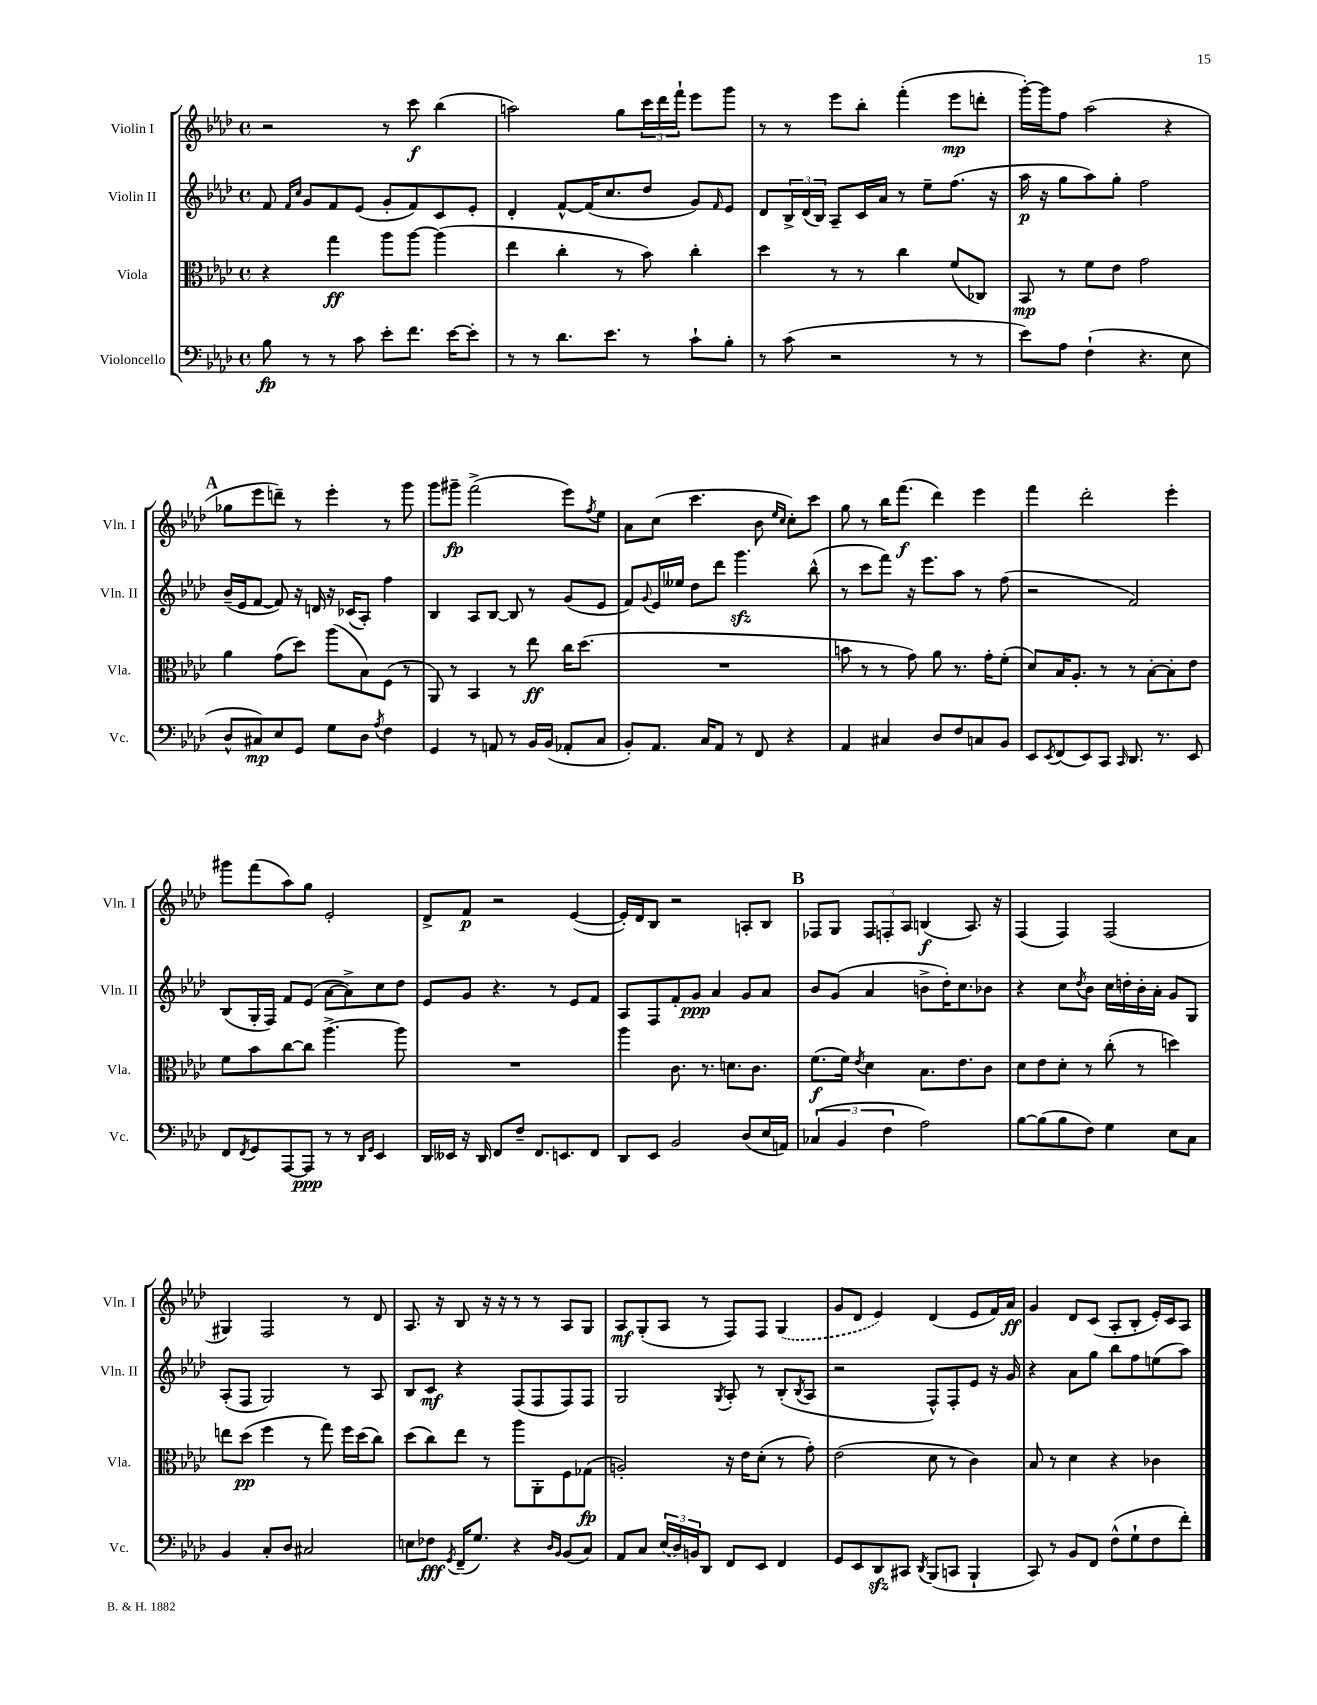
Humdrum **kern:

**kern	**kern	**kern	**kern
*staff4	*staff3	*staff2	*staff1
*clefF4	*clefC3	*clefG2	*clefG2
*k[b-e-a-d-]	*k[b-e-a-d-]	*k[b-e-a-d-]	*k[b-e-a-d-]
*M4/4	*M4/4	*M4/4	*M4/4
*met(c)	*met(c)	*met(c)	*met(c)
8B-\	4r	8f/	2r
.	.	16qqf/LL	.
.	.	16qqcc/JJ	.
8r	.	8g/L	.
8r	4gg\	8f/	.
8c\	.	(8e-/J	.
8e-'\L	8aa-\L	8g'/L	8r
8.f\J	[8aa-\J	8f/)	8ccc\
.	(4aa-\]	8c/	(4bb-\
[16e-\LK	.	.	.
8e-'\]J	.	8e-'/J	.
=	=	=	=
8r	4ee-\	4d-'/	2aa\)
8r	.	.	.
8.d-\L	4cc'\	[8f^^/L	.
.	.	(16f/]K	.
8.e-\J	.	8.cc/	.
.	8r	.	8gg\L
8r	8b-\)	8dd-/J	24ccc\L
.	.	.	24ddd-\
.	.	.	24fff`\JJ
8c`\L	4cc'\	8g/L)	8eee-\L
.	.	16qqf/	.
8B-'\J	.	8e-/J	8ggg\J
=	=	=	=
8r	4dd-\	8d-/L	8r
(8c\	.	24B-^/L	8r
.	.	(24d-/	.
.	.	24B-/JJ)	.
2r	8r	8A-~/L	8eee-\L
.	8r	16c/L	8bb-'\J
.	.	16a-/JJ	.
.	4cc\	8r	(4fff'\
.	.	8ee-~\L	.
8r	(8f/L	(8.ff\J	8eee-\L
8r	8C-/J)	.	8ddd'\J
.	.	16r	.
=	=	=	=
8e-\L)	8BB-/	16aa-\	[16ggg'\LL)
.	.	16r	16ggg\]J
8A-\J	8r	8gg\L	8ff\J
(4F`\	8f\L	8aa-\)	(2aa-\
.	8e-\J	8gg'\J	.
4.r	2g\	2ff\	.
.	.	.	4r
8E-\	.	.	.
=	=	=	=
8D-^^/L	4a-\	(16b-~/LL	8gg-\L
.	.	16e-/J	.
8C#/)	.	[8f/J	8eee-\
8E-/	(8g\L	8f/])	8ddd~\J)
8GG/J	8dd-\J)	16r	8r
.	.	16d/	.
8G\L	(8aa-\L	16r	4eee-'\
.	.	(16c-/LK	.
8D-\J	8B-\)	8A-'/J)	.
8qA-/	.	.	.
4F\	(8F\J	4ff\	8r
.	8r	.	8ggg\
=	=	=	=
4GG/	8AA-/)	4B-/	8ggg\L
.	8r	.	8ggg#~\J
8r	4BB-/	8A-/L	(2fff^\
8AA/	.	[8B-/J	.
8r	8r	8B-/]	.
16BB-/LL	8ee-\	8r	.
(16BB-/JJ	.	.	.
8AA-'/L	16cc\LK	(8g/L	8eee-\L)
.	(8.dd-\J	.	.
.	.	.	8qff/
8C/J	.	8e-/J	8ee-\J
=	=	=	=
8BB-'/L)	1r	8f/L)	8a-\L
.	.	8qqg/	.
8.AA-/J	.	16e-/L	(8cc\J
.	.	16ee--/JJ	.
.	.	8dd-\L	4.ccc\
16C/LK	.	.	.
8AA-/J	.	8ddd-\J	.
8r	.	4.ggg\	.
8FF/	.	.	8b-\
.	.	.	16qqee-/LL
.	.	.	16qqcc/JJ
4r	.	.	8cc'\L)
.	.	(8bb-^^\	8ccc\J
=	=	=	=
4AA-/	8b\	8r	8gg\
.	8r	8ccc\L	8r
4C#/	8r	8fff\J)	16bb-\LK
.	.	.	(8.fff\J
.	8g\)	16r	.
.	.	8.eee-\L	.
8D-/L	8a-\	.	4ddd-\)
8F/	8.r	8aa-\J	.
8C/	.	8r	4eee-\
.	16g'\LK	.	.
8BB-/J	(8f'\J	(8ff\	.
=	=	=	=
8EE-/L	8d-/L)	2r	4fff\
8qEE-/	.	.	.
(8FF/	16B-/K	.	.
.	8.A-'/J	.	.
8EE-/)	.	.	2ddd-'\
8CC/J	8r	.	.
16qqCC/	.	.	.
8.DD-/	8r	2f/)	.
.	[8B-'\L	.	.
8.r	.	.	.
.	8B-'\]	.	4eee-'\
8EE-/	8e-\J	.	.
=	=	=	=
8FF/L	8f\L	(8B-/L	8ggg#\L
8qFF/	.	.	.
8GG/	8b-\	16G'/L	(8fff\
.	.	16F/JJ)	.
[8AAA-/	[8cc\	8f/L	8aa-\)
8AAA-/]J	8cc\]J	(8e-/J	8gg\J
8r	[4.aa-^\	[8a-\L	2e-'/
8r	.	8a-^\])	.
16qqDD-/LL	.	.	.
16qqGG/JJ	.	.	.
4EE-/	.	8cc\	.
.	8aa-\]	8dd-\J	.
=	=	=	=
16DD-/LL	1r	8e-/L	8d-^/L
16EE--/JJ	.	.	.
16r	.	8g/J	8f/J
16DD-/	.	.	.
8FF/L	.	4.r	2r
8F~/J	.	.	.
8.FF/L	.	.	.
.	.	8r	.
8.EE/	.	.	.
.	.	8e-/L	([4e-/
8FF/J	.	8f/J	.
=	=	=	=
8DD-/L	4aa-\	8A-/L	16e-'/]LL)
.	.	.	16d-/J
8EE-/J	.	8F/	8B-/J
2BB-/	8.c\	8f'/	2r
.	.	8g/J	.
.	8.r	.	.
.	.	4a-/	.
.	8.d\L	.	.
(8D-/L	.	8g/L	8A'/L
.	8.c\J	.	.
16E-/L	.	8a-/J	8B-/J
16AA/JJ)	.	.	.
=	=	=	=
(6C-/	(8.f\L	8b-/L	8F-/L
.	.	(8g/J	8G/J
6BB-/	.	.	.
.	16f\Jk)	.	.
.	8qe-/	.	.
.	4d-\	4a-/	12F-/L
6F\	.	.	12F'/
.	.	.	12A-/J
2A-\)	8.B-\L	8b^\L	(4B/
.	.	16dd-'\K)	.
.	8.e-\	8.cc\	.
.	.	.	8.A-/)
.	8c\J	8b-\J	.
.	.	.	16r
=	=	=	=
[8B-\L	8d-\L	4r	(4F/
(8B-\]	8e-\	.	.
8B-\	8d-'\J	8cc\L	4F/)
.	.	8qdd-/	.
8F\J)	8r	8b-\J	.
4G\	(8cc'\	16cc\LL	(2F/
.	.	16dd'\	.
.	8r	16b-'\	.
.	.	16a-'\JJ	.
8E-\L	4dd\)	8g/L	.
8C\J	.	8G/J	.
=	=	=	=
4BB-/	8ee\L	(8A-'/L	4G#/)
.	(8dd-\J	8F/J	.
8C'/L	4ff\	2G/)	2F/
8D-/J	.	.	.
2C#/	8r	.	.
.	8gg\)	.	.
.	16ff\LL	8r	8r
.	(16dd-\J	.	.
.	8cc\J)	8A-/	8d-/
=	=	=	=
8E\L	(8dd-\L	8B-/L	8.A-/
8F-\J	8cc\)	8c/J	.
.	.	.	16r
8qGG/	.	.	.
(16FF~/LK	8ee-\J	4r	8B-/
8.G/J)	.	.	.
.	8r	.	16r
.	.	.	16r
4r	8aa-\L	(8F/L	8r
.	8AA-'\	8F/	8r
16qqD-/LL	.	.	.
16qqBB-/JJ	.	.	.
(8BB-/L	8F\	8F/)	8A-/L
8C/J)	(8G-\J	8F/J	8G/J
=	=	=	=
8AA-/L	2A'/)	2G/	8A-/L
8C/J	.	.	(8G'/
(24E-/LL	.	.	8A-/J
24D-/)	.	.	.
24BB/J	.	.	.
8DD-/J	.	.	8r
.	.	8qG/	.
8FF/L	16r	8A-'/	8F/L)
.	16e-\LK	.	.
8EE-/J	(8d-'\J	8r	8F/J
4FF/	8r	(8B-'/L	(4G/
.	.	8qB-/	.
.	8g'\)	8A-/J	.
=	=	=	=
8GG/L	(2e-\	2r	8g/L
8EE-/	.	.	8d-/J
8DD-/	.	.	4e-/)
8CC#/J	.	.	.
8qDD-/	.	.	.
(8BBB-/L	8d-\	8F^^/L)	(4d-/
8CC/J	8r	8F'/	.
4BBB-`/	4c\)	8e-/J	8e-/L
.	.	16r	16f/L)
.	.	16g/	16a-/JJ
=	=	=	=
8CC/)	8B-/	4r	4g/
8r	8r	.	.
8BB-/L	4d-\	8a-\L	8d-/L
8FF/J	.	8gg\J	(8c/J
(8F^^\L	4r	8bb-\L	8A-'/L
8G`\	.	8ff\	8B-'/J
8F\	4c-\	(8ee\	16e-'/LL)
.	.	.	16c/J
8f'\J)	.	8aa-\J)	8A-/J
==	==	==	==
*-	*-	*-	*-
